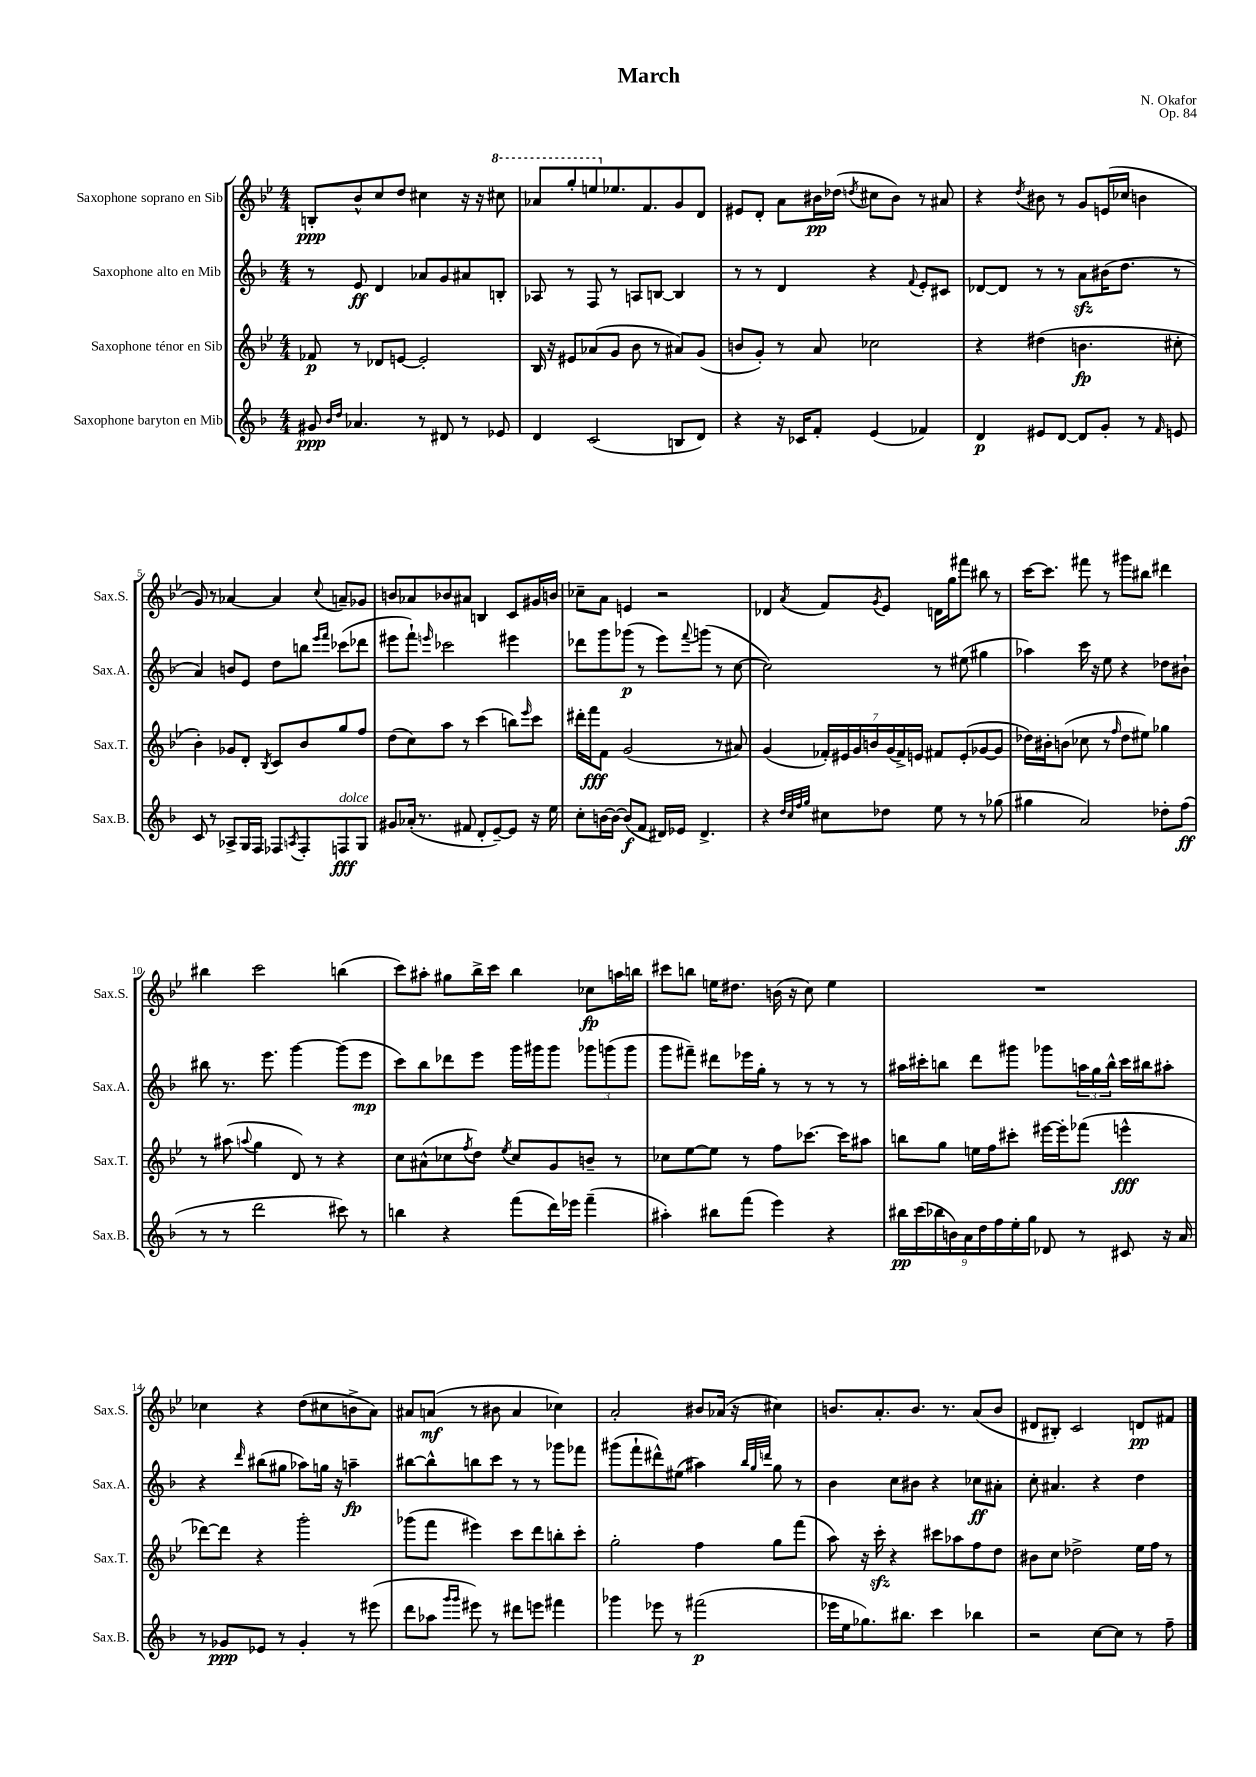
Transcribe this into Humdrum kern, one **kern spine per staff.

**kern	**dynam	**kern	**dynam	**kern	**dynam	**kern	**dynam
*part4	*part4	*part3	*part3	*part2	*part2	*part1	*part1
*staff4	*staff4	*staff3	*staff3	*staff2	*staff2	*staff1	*staff1
*I"Saxophone baryton en Mib	*	*I"Saxophone ténor en Sib	*	*I"Saxophone alto en Mib	*	*I"Saxophone soprano en Sib	*
*I'Sax.B.	*	*I'Sax.T.	*	*I'Sax.A.	*	*I'Sax.S.	*
*clefG2	*	*clefG2	*	*clefG2	*	*clefG2	*
*k[b-]	*	*k[b-e-]	*	*k[b-]	*	*k[b-e-]	*
*M4/4	*	*M4/4	*	*M4/4	*	*M4/4	*
=1	=1	=1	=1	=1	=1	=1	=1
8g#X/	ppp	8f-X/	p	8r	.	8Bn'/L	ppp
16qqb-/LL	.	.	.	.	.	.	.
16qqdd/JJ	.	.	.	.	.	.	.
4.a-X/	.	8r	.	8e/	ff	8b-^^/	.
.	.	8d-X/L	.	4d/	.	8cc/	.
.	.	[8en/J	.	.	.	8dd/J	.
8r	.	2e'/]	.	8a-X/L	.	4cc#X\	.
8d#X/	.	.	.	8g/	.	.	.
8r	.	.	.	8a#X/	.	16r	.
.	.	.	.	.	.	16r	.
*	*	*	*	*	*	*8va	*
8e-X/	.	.	.	8Bn'/J	.	8ccc#X\	.
=2	=2	=2	=2	=2	=2	=2	=2
4d/	.	16B-/	.	8A-X/	.	8aa-X/L	.
.	.	16r	.	.	.	.	.
.	.	8e#X/L	.	8r	.	8ggg'/	.
(2c/	.	(8a-X/	.	8F/	.	8eeen/	.
*	*	*	*	*	*	*X8va	*
.	.	8g/J	.	8r	.	8.ee-X/	.
.	.	8b-\	.	8An/L	.	.	.
.	.	.	.	.	.	8.f/	.
.	.	8r	.	[8Bn/J	.	.	.
8Bn/L	.	8a#X/L)	.	4B/]	.	8g/	.
8d/J)	.	(8g/J	.	.	.	8d/J	.
=3	=3	=3	=3	=3	=3	=3	=3
4r	.	8bn/L	.	8r	.	8e#X/L	.
.	.	8g'/J)	.	8r	.	8d'/J	.
16r	.	8r	.	4d/	.	8a\L	.
16c-X/KL	.	.	.	.	.	.	.
8f'/J	.	8a/	.	.	.	16b#X\L	pp
.	.	.	.	.	.	(16dd-X\JJ	.
.	.	.	.	.	.	8qddn/	.
(4e/	.	2cc-X\	.	4r	.	8cc#X\L	.
.	.	.	.	.	.	8b#\J)	.
.	.	.	.	8qqf/	.	.	.
4f-X/)	.	.	.	8e'/L	.	8r	.
.	.	.	.	8c#X/J	.	8a#X/	.
=4	=4	=4	=4	=4	=4	=4	=4
4d/	p	4r	.	[8d-X/L	.	4r	.
.	.	.	.	8d-/J]	.	.	.
.	.	.	.	.	.	8qdd/	.
8e#X/L	.	(4dd#X\	.	8r	.	8b#X\	.
[8d/J	.	.	.	8r	.	8r	.
8d/L]	.	4.bn\	fp	8azz\L	.	8g/L	.
8g'/J	.	.	.	(16b#X\K	.	(16en/L	.
.	.	.	.	8.dd\J	.	16cc-X/JJ	.
8r	.	.	.	.	.	4bn\	.
16qqf/	.	.	.	.	.	.	.
8en/	.	8cc#X'\	.	8r	.	.	.
!!LO:LB:g=z
=5	=5	=5	=5	=5	=5	=5	=5
8c/	.	4b-'\)	.	4a/)	.	8g/)	.
8r	.	.	.	.	.	8r	.
8A-X^/L	.	8g-X/L	.	8bn/L	.	[4a-X/	.
16G/L	.	8d'/J	.	8e/J	.	.	.
16F/JJ	.	.	.	.	.	.	.
.	.	8qB-/	.	.	.	.	.
8F-X/L	.	8c/L	.	8dd\L	.	4a-/]	.
8qAn/	.	.	.	.	.	.	.
8F-'/	.	8b-/	.	8bbn\J	.	.	.
.	.	.	.	16qqeee/LL	.	.	.
.	.	.	.	16qqfff/JJ	.	8qqcc/	.
!LO:TX:a:i:t=dolce	!	!	!	!	!	!	!
8Fn/	fff	8gg/	.	(8ccc-X\L	.	8an~/L	.
8G/J	.	8ff/J	.	8ddd-X\J	.	8g-X/J	.
=6	=6	=6	=6	=6	=6	=6	=6
8g#X/L	.	(8dd\L	.	8eee#X\L	.	8bn/L	.
(16a-X'/Jk	.	8cc\)	.	8fff`\J)	.	8a-X/	.
8.r	.	.	.	.	.	.	.
.	.	.	.	16qqeeen/	.	.	.
.	.	8aa\J	.	2ccc-X\	.	8b-X/	.
8f#X/	.	8r	.	.	.	8a#X/J	.
8d'/L	.	(4ccc\	.	.	.	4Bn/	.
[8e~/)	.	.	.	.	.	.	.
8e/J]	.	8bbn\L)	.	4eee#X\	.	8c/L	.
.	.	16qqeee-/	.	.	.	.	.
16r	.	8ccc\J	.	.	.	16g#X/L	.
16ee\	.	.	.	.	.	16bn/JJ	.
=7	=7	=7	=7	=7	=7	=7	=7
8cc'\L	.	16ddd#X'\LL	.	8ddd-X\L	.	8cc-X~\L	.
.	.	16fff\J	fff	.	.	.	.
[16bn\L	.	8f\J	.	8ggg\	.	8a\J	.
16b\JJ_	.	.	.	.	.	.	.
(8b/L]	f	(2g/	.	(8ggg-X\J	p	4en/	.
8f/J	.	.	.	8r	.	.	.
16d#X/LL)	.	.	.	8eee\L)	.	2r	.
16e-X/JJ	.	.	.	.	.	.	.
.	.	.	.	8qqfff/	.	.	.
4.d#^/	.	.	.	(8gggn\J	.	.	.
.	.	8r	.	8r	.	.	.
.	.	8a#X/)	.	[8cc\	.	.	.
=8	=8	=8	=8	=8	=8	=8	=8
4r	.	(4g/	.	2cc\])	.	4d-X/	.
32qqdd/LLL	.	.	.	.	.	.	.
32qqcc/	.	.	.	.	.	.	.
32qqff/	.	.	.	.	.	.	.
32qqgg/JJJ	.	.	.	.	.	8qa/	.
8cc#X\L	.	28f-X'/LL)	.	.	.	8f/L	.
.	.	28e#X/	.	.	.	.	.
.	.	28g/	.	.	.	.	.
.	.	28bn/	.	.	.	.	.
.	.	.	.	.	.	8qg/	.
8dd-X\J	.	.	.	.	.	8e-/J	.
.	.	(28g/	.	.	.	.	.
.	.	28f-^/)	.	.	.	.	.
.	.	28en/JJ	.	.	.	.	.
8ee\	.	8f#X/L	.	8r	.	16dn\LL	.
.	.	.	.	.	.	16gg\J	.
8r	.	(8e'/	.	(8ee#X\	.	8fff#X\J	.
8r	.	[8g-X/	.	4gg#X\	.	8bb#X\	.
(8gg-X\	.	8g-/J]	.	.	.	8r	.
=9	=9	=9	=9	=9	=9	=9	=9
4gg#X\	.	16dd-X\LL)	.	4aa-X\)	.	[16ccc\KL	.
.	.	16b#X'\J	.	.	.	8.ccc\J]	.
.	.	(8bn\J	.	.	.	.	.
2a/)	.	8cc-X\	.	16ccc\	.	8fff#X\	.
.	.	.	.	16r	.	.	.
.	.	8r	.	8ee\	.	8r	.
.	.	16qqff/	.	.	.	.	.
.	.	8dd-\L	.	4r	.	8ggg#X\L	.
.	.	8ee#X\J)	.	.	.	8bb#X\J	.
8dd-X'\L	.	4gg-X\	.	8dd-X\L	.	4ddd#X\	.
(8ff\J	ff	.	.	8b#X`\J	.	.	.
!!LO:LB:g=z
=10	=10	=10	=10	=10	=10	=10	=10
8r	.	8r	.	8bb#X\	.	4bb#X\	.
8r	.	(8aa#X\	.	8.r	.	.	.
.	.	8qqaan/	.	.	.	.	.
2ddd\	.	4gg\	.	.	.	2ccc\	.
.	.	.	.	8.eee\	.	.	.
.	.	8d/)	.	[4ggg\	.	.	.
.	.	8r	.	.	.	.	.
8ccc#X\)	.	4r	.	(8ggg\L]	.	(4bbn\	.
8r	.	.	.	8eee\J	mp	.	.
=11	=11	=11	=11	=11	=11	=11	=11
4bbn\	.	8cc\L	.	8ccc\L)	.	8ccc\L)	.
.	.	(8a#X^^\	.	8bb-\	.	8aa#X'\J	.
4r	.	8cc-X\	.	8ddd-X\	.	8gg#X\L	.
.	.	8qff/	.	.	.	.	.
.	.	8dd\J)	.	8eee\J	.	16bb-^\L	.
.	.	.	.	.	.	16ccc\JJ	.
.	.	8qee-/	.	.	.	.	.
(8fff\L	.	8cc-/L	.	16ggg\LL	.	4bb-\	.
.	.	.	.	16ggg#X\J	.	.	.
16ddd\L)	.	8g/	.	8ggg#\J	.	.	.
16eee-X\JJ	.	.	.	.	.	.	.
(4fff~\	.	8bn~/J	.	12ggg-X\L	.	8cc-X\L	fp
.	.	.	.	(12gggn\	.	.	.
.	.	8r	.	.	.	16aan\L	.
.	.	.	.	12ggg\J	.	.	.
.	.	.	.	.	.	16bbn\JJ	.
=12	=12	=12	=12	=12	=12	=12	=12
4aa#X'\)	.	8cc-X\L	.	8ggg\L	.	8ccc#X\L	.
.	.	[8ee-\	.	8fff#X~\J)	.	8bbn\J	.
8bb#X\L	.	8ee-\J]	.	8ddd#X\L	.	16een\KL	.
.	.	.	.	.	.	8.dd#X\J	.
(8fff\J	.	8r	.	16eee-X\L	.	.	.
.	.	.	.	16gg'\JJ	.	.	.
4eee\)	.	8ff\L	.	8r	.	(16bn\	.
.	.	.	.	.	.	16r	.
.	.	[8.ccc-X\J	.	8r	.	8cc\)	.
4r	.	.	.	8r	.	4ee\	.
.	.	16ccc-\KL]	.	.	.	.	.
.	.	8aa#X\J	.	8r	.	.	.
=13	=13	=13	=13	=13	=13	=13	=13
18bb#X\LL	pp	8bbn\L	.	16aa#X\LL	.	1r	.
(18ccc\	.	.	.	.	.	.	.
.	.	.	.	16ccc#X'\J	.	.	.
18bb-X\	.	.	.	.	.	.	.
.	.	8gg\J	.	8bbn\J	.	.	.
18bn\)	.	.	.	.	.	.	.
18a\	.	.	.	.	.	.	.
.	.	16een\LL	.	8ddd\L	.	.	.
18dd\	.	.	.	.	.	.	.
.	.	16ff\J	.	.	.	.	.
18ff\	.	.	.	.	.	.	.
.	.	8ccc#X'\J	.	8ggg#X\J	.	.	.
18ee'\	.	.	.	.	.	.	.
18gg\JJ	.	.	.	.	.	.	.
8d-X/	.	[16eee#X\LL	.	8ggg-X\L	.	.	.
.	.	16eee#'\J]	.	.	.	.	.
8r	.	(8fff-X\J	.	24aan\L	.	.	.
.	.	.	.	24gg\	.	.	.
.	.	.	.	24bb^^\JJ	.	.	.
8c#X/	.	4eeen^^\	fff	16ccc#\LL	.	.	.
.	.	.	.	16bb#X\J	.	.	.
16r	.	.	.	8aa#X'\J	.	.	.
16a/	.	.	.	.	.	.	.
!!LO:LB:g=z
=14	=14	=14	=14	=14	=14	=14	=14
8r	.	[8ddd-X\L)	.	4r	.	4cc-X\	.
8g-X/L	ppp	8ddd-\J]	.	.	.	.	.
.	.	.	.	16qqddd/	.	.	.
8e-X/J	.	4r	.	(8bb#X\L	.	4r	.
8r	.	.	.	8gg#X\J	.	.	.
4g-'/	.	2ggg'\	.	8aa-X\L)	.	(8dd\L	.
.	.	.	.	16ggn\Jk	.	8cc#X\	.
.	.	.	.	16r	.	.	.
8r	.	.	.	4aan~\	fp	8bn^\	.
(8eee#X\	.	.	.	.	.	8a\J)	.
=15	=15	=15	=15	=15	=15	=15	=15
8ddd\L	.	(8ggg-X\L	.	[8bb#X\L	.	8a#X/L	.
8aa-X\J	.	8fff\J	.	8bb#^^\]	.	(8an/J	mf
16qqggg/LL	.	.	.	.	.	.	.
16qqggg/JJ	.	.	.	.	.	.	.
8eee#X\)	.	4eee#X\)	.	8bbn\	.	8r	.
8r	.	.	.	8ccc\J	.	8b#X\	.
8ddd#X\L	.	8ccc\L	.	8r	.	4a/	.
8eeen\J	.	8ddd\	.	8r	.	.	.
4fff#X\	.	8bbn'\	.	8ggg-X\L	.	4cc-X\)	.
.	.	8ccc'\J	.	8fff-X\J	.	.	.
=16	=16	=16	=16	=16	=16	=16	=16
4ggg-X\	.	2gg'\	.	(8ggg#X\L	.	2a'/	.
.	.	.	.	8fff`\	.	.	.
8eee-X\	.	.	.	8ddd#X^^\)	.	.	.
8r	.	.	.	(8ee#X\J	.	.	.
(2fff#X\	p	4ff\	.	4aa#X\)	.	8b#X/L	.
.	.	.	.	.	.	(16a-X/Jk	.
.	.	.	.	.	.	16r	.
.	.	.	.	32qqbb-/LLL	.	.	.
.	.	.	.	32qqgg/	.	.	.
.	.	.	.	32qqdddn/JJJ	.	.	.
.	.	8gg\L	.	8gg\	.	4cc#X\)	.
.	.	(8fff\J	.	8r	.	.	.
=17	=17	=17	=17	=17	=17	=17	=17
16eee-X\LL	.	8aa\)	.	4b-\	.	8.bn/L	.
16ee\J	.	.	.	.	.	.	.
8.gg-X\)	.	16r	.	.	.	.	.
.	.	16ccczz'\	.	.	.	8.a'/	.
.	.	4r	.	8cc\L	.	.	.
8.bb#X\J	.	.	.	.	.	.	.
.	.	.	.	8b#X\J	.	8.b/J	.
4ccc\	.	8ccc#X\L	.	4r	.	.	.
.	.	.	.	.	.	8.r	.
.	.	8aa-X\	.	.	.	.	.
4bb-X\	.	8ff\	.	8cc-X\L	ff	(8a/L	.
.	.	8dd\J	.	8a#X'\J	.	8b/J	.
=18	=18	=18	=18	=18	=18	=18	=18
2r	.	8b#X\L	.	8cc'\	.	8d#X/L	.
.	.	8cc\J	.	4.a#X/	.	8B#X'/J)	.
.	.	2dd-X^\	.	.	.	2c/	.
[8cc\L	.	.	.	4r	.	.	.
8cc\J]	.	.	.	.	.	.	.
8r	.	16ee-\LL	.	4dd\	.	8dn/L	pp
.	.	16ff\JJ	.	.	.	.	.
8ff~\	.	8r	.	.	.	8f#X/J	.
==	==	==	==	==	==	==	==
*-	*-	*-	*-	*-	*-	*-	*-
